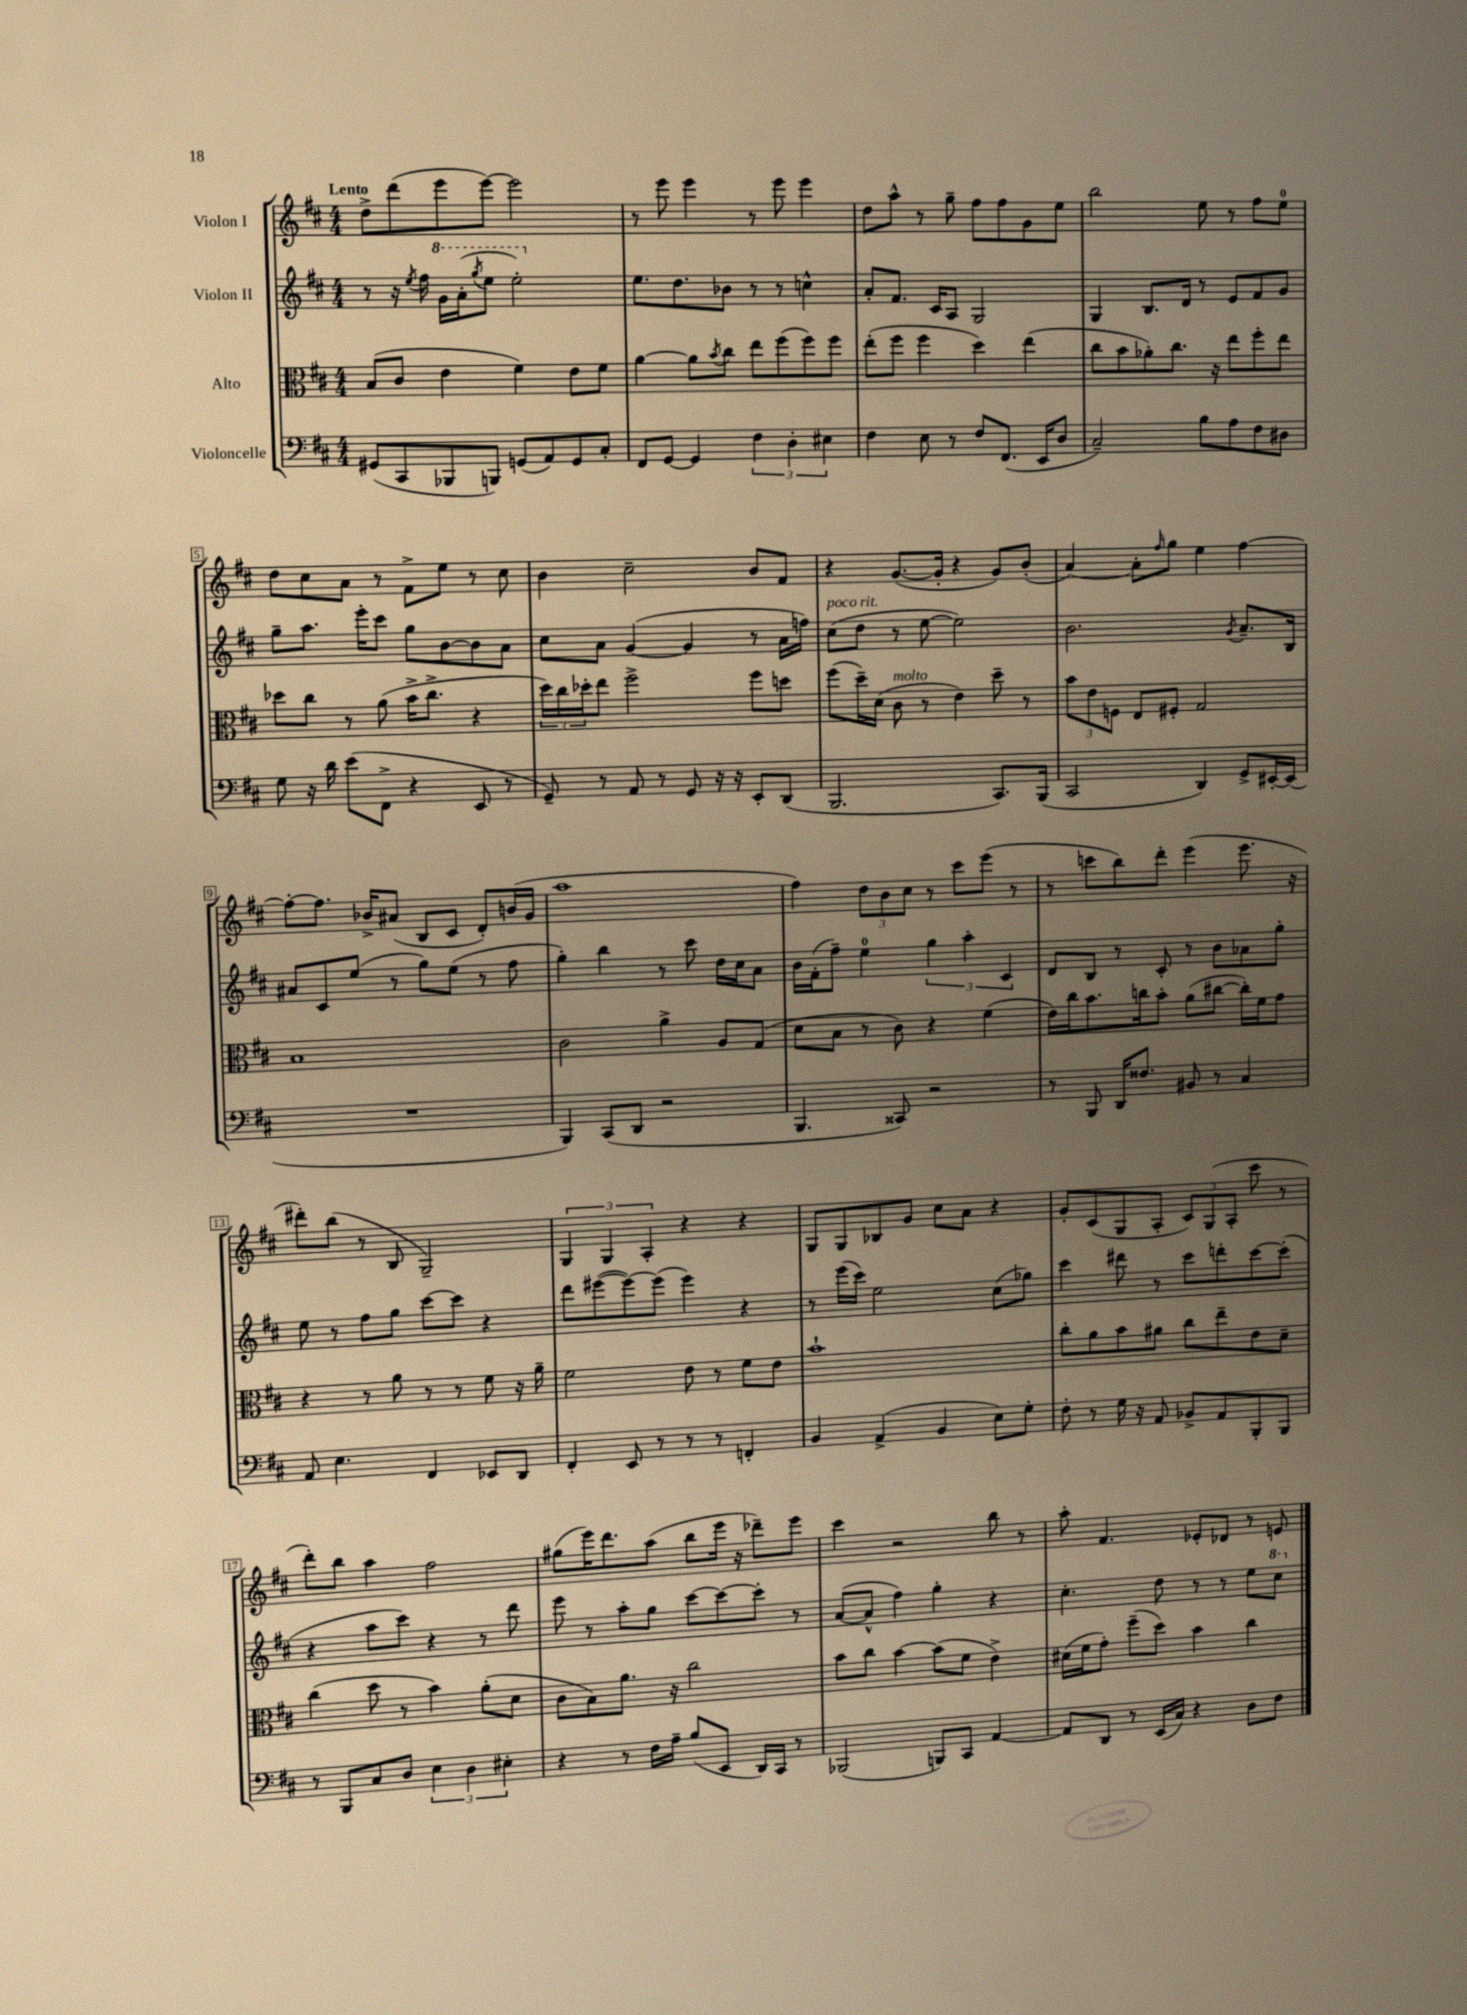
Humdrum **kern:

**kern	**kern	**kern	**kern
*part4	*part3	*part2	*part1
*staff4	*staff3	*staff2	*staff1
*I"Violoncelle	*I"Alto	*I"Violon II	*I"Violon I
*clefF4	*clefC3	*clefG2	*clefG2
*k[f#c#]	*k[f#c#]	*k[f#c#]	*k[f#c#]
*M4/4	*M4/4	*M4/4	*M4/4
=1	=1	=1	=1
!	!	!	!LO:TX:a:B:t=Lento
(8GG#X/L	(8B/L	8r	8dd^\L
8CC#/	8c#/J	16r	(8ddd\
.	.	8qee/	.
.	.	16ff#\	.
*	*	*8va	*
8BBB-X/	4e\	16gg\LL	8eee\
.	.	(16aa'\J	.
.	.	8qggg/	.
8BBBn/J)	.	8eee\J	[8eee\J)
(8GGn/L	4f#\)	2eee'\)	2eee\]
8AA/)	.	.	.
8GG/	8e\L	.	.
8C#'/J	8f#\J	.	.
=2	=2	=2	=2
*	*	*X8va	*
8FF#/L	[4a\	8.ee\L	8r
[8GG/J	.	.	8eee\
.	.	8.dd\	.
4GG/]	8a\L]	.	4eee\
.	8qb/	.	.
.	8cc#\J	8b-X\J	.
6F#\	8ee\L	8r	8r
.	(8ff#\	8r	8eee\
6D'\	.	.	.
.	8ff#\)	4ccn^^\	4eee\
6E#X\	.	.	.
.	8ff#\J	.	.
=3	=3	=3	=3
4F#\	(8ee'\L	8a'/L	8dd\L
.	8ff#\J	8.f#/J	8aa^^\J
8E\	4ff#\	.	8r
.	.	16c#/KL	.
8r	.	8A/J	8gg~\
8F#/L	4dd\)	2G/	8ff#\L
(8.FF#/J	.	.	8ff#\
.	(4ee\	.	8g\
16EE/KL	.	.	.
8D/J	.	.	8ee\J
=4	=4	=4	=4
2C#~/)	8cc#\L	4G/	2bb\
.	8b\	.	.
.	8a-X'\)	8.B/L	.
.	8.cc#\J	.	.
.	.	16d/Jk	.
8B\L	.	8r	8ee\
.	16r	.	.
8A\	8ee\L	8e/L	8r
8F#\	8ff#'\	8f#/	8ff#\L
8D#X\J	8ee\J	8g/J	8ee\J
!!LO:LB:g=z
=5	=5	=5	=5
8G\	8dd-X\L	8gg~\L	8dd\L
16r	8cc#\J	8.aa\J	8cc#\
16d\	.	.	.
(8e\L	8r	.	8a\J
.	.	16eee'\KL	.
8FF#^\J	(8a\	8ccc#\J	8r
4r	16b^\KL	8gg\L	8f#^\L
.	8.cc#^\J	.	.
.	.	[8b\	8ee\J
8EE/	4r	8b\]	8r
8r	.	8a\J	8cc#\
=6	=6	=6	=6
8GG~/)	24dd\LL)	8cc#\L	4b\
.	24cc#\	.	.
.	24dd-X'\J	.	.
8r	8ee\J	8a\J	.
8AA/	2ff#^\	([4g/	2cc#~\
8r	.	.	.
8GG/	.	4g/]	.
16r	.	.	.
16r	.	.	.
8EE'/L	8ff#\L	8r	8b/L
(8DD/J	8ddn\J	16a\LL	8f#/J
.	.	16ffn\JJ)	.
=7	=7	=7	=7
!	!	!LO:TX:a:i:t=poco rit.	!
2.BBB/	(8ff#\L	(8cc#\L	4r
.	16dd~\L)	8dd\J	.
.	(16d\JJ	.	.
!	!LO:TX:a:i:t=molto	!	!
.	8c#\	8r	([8.g/L
.	8r	[8ee\	.
.	.	.	16g'/Jk]
.	4e\)	2ee\])	4r
8.CC#/L)	8dd~\	.	8g/L)
.	8r	.	(8b'/J
(16BBB/Jk	.	.	.
=8	=8	=8	=8
2CC#/	12b\L	2.b\	[4a/)
.	12e\	.	.
.	12Fn\J	.	.
.	8E/L	.	8a'\L]
.	.	.	16qqff#/
.	8F#X'/J	.	8gg\J
4DD/)	2G/	.	4ee\
.	.	8qg/	.
8GG^/L	.	8.a~/L	[4ff#\
[16EE#X'/L	.	.	.
(16EE#/JJ]	.	16B/Jk	.
!!LO:LB:g=z
=9	=9	=9	=9
1r	1B	8a#X/L	8ff#'\L_
.	.	8c#/	8.ff#\J]
.	.	(8ee/J	.
.	.	.	16b-X^/KL
.	.	8r	(8a#X/J
.	.	8gg\L)	8B/L
.	.	(8ee\J	8c#/J
.	.	8r	8d'/L)
.	.	8ff#\	(16bn/L
.	.	.	16g/JJ
=10	=10	=10	=10
4BBB/)	2c#\	4gg'\)	1aa
(8CC#/L	.	4bb\	.
8DD/J	.	.	.
2r	4a^\	8r	.
.	.	8ccc#\	.
.	8A/L	16dd\LL	.
.	.	16cc#\J	.
.	(8G/J	8a\J	.
=11	=11	=11	=11
4.BBB/	8d\L	16b\LL	4ff#\)
.	.	(16f#'\J	.
.	8B\J	8ff#~\J)	.
.	8r	4ee\	12dd\L
.	.	.	12b\
8CC##X/)	8c#\)	.	.
.	.	.	12cc#\J
2r	4r	6gg\	8r
.	.	.	8ccc#\L
.	.	6aa'\	.
.	(4f#\	.	(8eee\J
.	.	6c#/	.
.	.	.	8r
=12	=12	=12	=12
8r	16e\LL)	8d/L	8r
.	16cc#\J	.	.
8BBB/	8.b\	8B/J	8cccn\L
16DD/KL	.	8r	8bb\)
8.F##X/J	16ccn\k	.	.
.	8b'\J	8c#'/	8ddd'\J
8BB#X/	(8a\L	8r	(4eee\
8r	[8cc#X\J	8b\L	.
4C#/	16cc#'\LL])	8a-X\	8.eee\
.	16f#\J	.	.
.	8g\J	8gg'\J	.
.	.	.	16r
!!LO:LB:g=z
=13	=13	=13	=13
8AA/	4r	8ee\	8ddd#X'\L)
4.E\	.	8r	(8bb\J
.	8r	8ff#\L	8r
.	8a\	8gg\J	8B/
4FF#/	8r	[8ccc#\L	2G~/)
.	8r	8ccc#\J]	.
8EE-X/L	8f#\	4r	.
8DD/J	16r	.	.
.	16a~\	.	.
=14	=14	=14	=14
4FF#'/	2f#\	8ddd\L	6G/
.	.	([8eee#X\	.
.	.	.	6G/
8EE/	.	8eee#\_)	.
.	.	.	6A'/
8r	.	(8eee#\J]	.
8r	8e\	4eee#\)	4r
8r	8r	.	.
4FFn'/	8f#\L	4r	4r
.	8e\J	.	.
=15	=15	=15	=15
4BB/	1b`	8r	8G/L
.	.	(16eee\LL	8G/
.	.	16ccc#\JJ)	.
(4AA^/	.	2ee\	8B-X/
.	.	.	8g/J
4BB/	.	.	8cc#\L
.	.	.	8a\J
8E\L)	.	(8cc#\L	4r
8G'\J	.	8gg-X\J)	.
=16	=16	=16	=16
8F#'\	8cc#'\L	4ccc#\	8g'/L
8r	8a\	.	(8c#/
16G\	8b\	8ddd#X\	8G/
16r	.	.	.
8AA/	8a#X\J	8r	8A'/J
8BB-X^/L	8cc#\L	8ccc#\L	12c#/L)
.	.	.	(12G/
8AA/	8ee~\	8dddn'\	.
.	.	.	12A'/J
8BBB'/	8e\	[8ccc#\	8ccc#\
8BBB/J	8d~\J	(8ccc#'\J]	8r
!!LO:LB:g=z
=17	=17	=17	=17
8r	(4cc#\	4r	8ddd'\L)
8BBB/L	.	.	8bb\J
8C#/	8dd\	8aa\L	4aa\
8D/J	8r	8ccc#\J)	.
6E\	4b\)	4r	2ff#\
6D\	.	.	.
.	(8a'\L	8r	.
6E#X'\	.	.	.
.	8d\J	8ddd\	.
=18	=18	=18	=18
4r	8c#\L	8eee\	(8gg#X\L
.	8B\)	8r	16eee\K)
.	.	.	8.ddd\
8r	8.a\J	8aa'\L	.
16F#\LL	.	8gg\J	(8aa\J
16A~\JJ	16r	.	.
(8B/L	2cc#\	[8ccc#\L	8bb\L
8EE/J	.	8ccc#\_	16eee\Jk
.	.	.	16r
16DD/LL)	.	8ccc#'\J]	8ddd-X~\L)
16CC#/JJ	.	.	.
8r	.	8r	8eee\J
=19	=19	=19	=19
(2BBB-X/	8b\L	([8a/L	4ccc#\
.	8cc#\J	8a^^/J]	.
.	[4b\	4ff#\)	2r
8BBBn/L)	(8b\L]	4gg'\	.
8CC#/J	8f#\J	.	.
[4AA/	4e^\)	4r	8bb\
.	.	.	8r
=20	=20	=20	=20
8AA/L]	(16d#X\LL	4.cc#'\	8aa'\
.	16f#\J	.	.
8DD/J	8g'\J)	.	4.f#/
8r	(8ff#~\L	.	.
(16EE/LL	8dd\J)	8dd\	.
16C#/JJ)	.	.	.
4r	4b\	8r	8e-X'/L
.	.	8r	8d-X/J
8D\L	4cc#\	8ee\L	8r
*	*	*8va	*
8F#\J	.	8ccc#\J	8en/
*	*	*X8va	*
==	==	==	==
*-	*-	*-	*-
